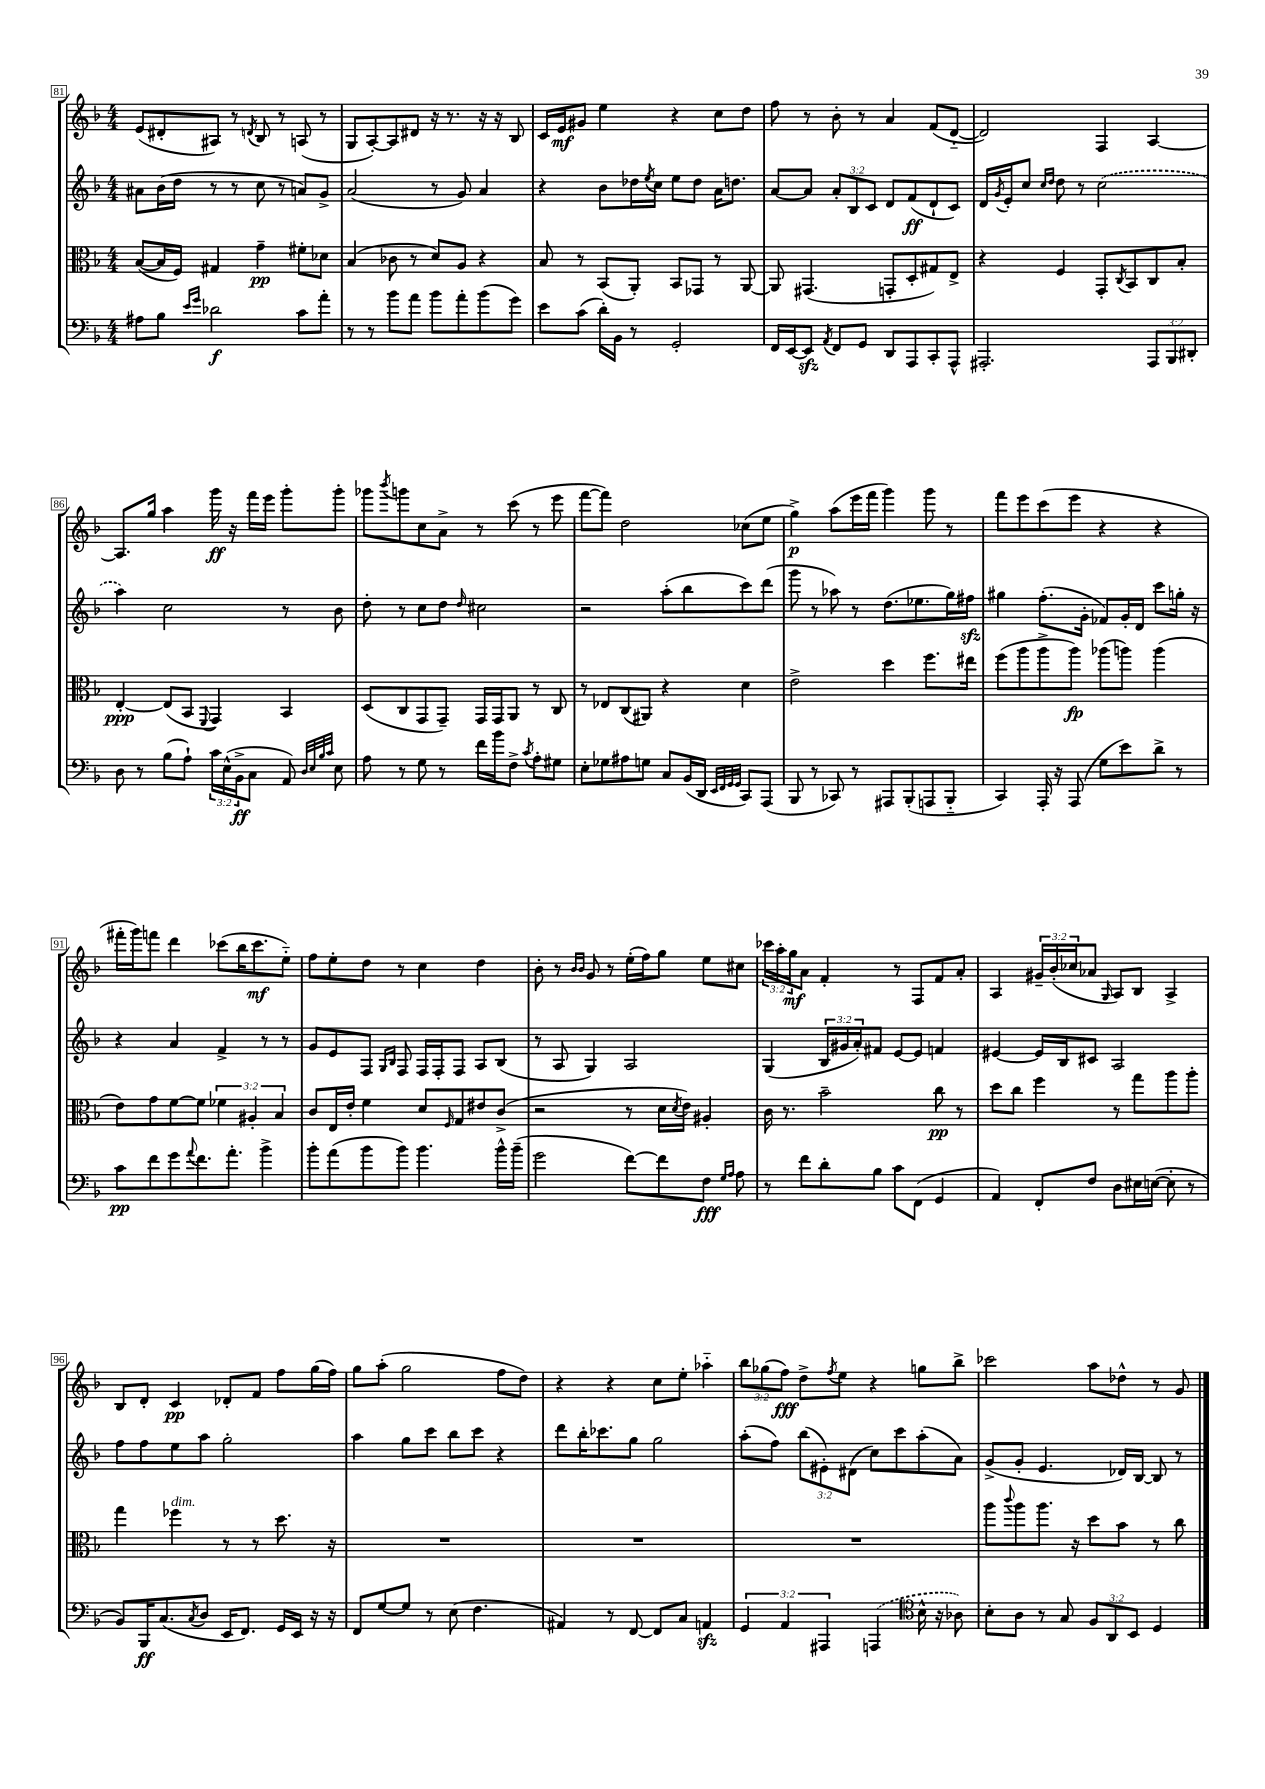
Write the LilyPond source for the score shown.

<<
\new StaffGroup <<
\new Staff = "s0" {
    \clef treble \key f \major \numericTimeSignature \time 4/4 \override Staff.TupletNumber.text = #tuplet-number::calc-fraction-text
    e'8( dis'8-. ais8) r8 \acciaccatura { d'8 } bes8 r8 a8( r8 |
    g8 a8~-.) a8 dis'8 r16 r8. r16 r16 bes8 |
    c'16 e'16\mf gis'8 e''4 r4 c''8 d''8 |
    f''8 r8 bes'8-. r8 a'4 f'8( d'8~-_ |
    d'2) f4 a4~ |
    a8. g''16 a''4 g'''16\ff r16 f'''16 e'''16 g'''8-. g'''8-. |
    ges'''8 \acciaccatura { bes'''8 } g'''8 c''8 a'8-> r8 c'''8( r8 e'''8 |
    f'''8~ f'''8) d''2 ces''8( e''8 |
    g''4->\p) a''8( e'''16 f'''16 g'''4) g'''8 r8 |
    f'''8 e'''8 c'''8( e'''8 r4 r4 |
    fis'''16-. g'''16) f'''8 d'''4 ces'''8( bes''16 ces'''8.\mf e''8-_) |
    f''8 e''8-. d''8 r8 c''4 d''4 |
    bes'8-. r8 \grace { bes'16 bes'16 } g'8 r8 e''16-.( f''16) g''8 e''8 cis''8 |
    \tuplet 3/2 { ces'''16 a''16-. g''16\mf } a'8 f'4-. r8 f8 f'8 a'8-. |
    a4 \tuplet 3/2 { gis'16-- bes'16-.( ces''16 } aes'8 \grace { g16 } a8) bes8 a4-> |
    bes8 d'8-. c'4\pp des'8-. f'8 f''8 g''16( f''16) |
    g''8 a''8-.( g''2 f''8 d''8) |
    r4 r4 c''8 e''8-. aes''4-_ |
    \tuplet 3/2 { bes''8 ges''8( f''8\fff) } d''8-> \acciaccatura { f''8 } e''8 r4 g''8 bes''8-> |
    ces'''2 a''8 des''8-^ r8 g'8 \bar "|." |
}
\new Staff = "s1" {
    \clef treble \key f \major \numericTimeSignature \time 4/4 \override Staff.TupletNumber.text = #tuplet-number::calc-fraction-text
    ais'8 bes'16( d''16 r8 r8 c''8 r8 a'8) g'8-> |
    a'2( r8 g'8) a'4 |
    r4 bes'8 des''16 \acciaccatura { e''8 } c''16 e''8 des''8 a'16 d''8. |
    a'8~ a'8 \tuplet 3/2 { a'8-. bes8 c'8 } d'8 f'8\ff( d'8-! c'8) |
    d'16 \acciaccatura { g'8 } e'16-. c''8 \grace { c''16 d''16 } d''8 r8 \once \slurDashed c''2( |
    a''4) c''2 r8 bes'8 |
    d''8-. r8 c''8 d''8 \grace { d''16 } cis''2 |
    r2 a''8-.( bes''8 c'''8) d'''8( |
    g'''8 r8 aes''8) r8 d''8.( ees''8. g''16) fis''16\sfz |
    gis''4 f''8.-.( g'16-. fes'8) g'16-. d'16 c'''8 g''16-. r16 |
    r4 a'4 f'4-> r8 r8 |
    g'8 e'8 f8 \grace { g16 bes16 } f8 f16 f16-. f8 a8 bes8( |
    r8 a8 g4) a2 |
    g4( \tuplet 3/2 { bes16 gis'16 a'16-.) } fis'8 e'8~ e'8 f'4 |
    eis'4~ eis'16 bes16 cis'8 a2 |
    f''8 f''8 e''8 a''8 g''2-. |
    a''4 g''8 c'''8 bes''8 c'''8 r4 |
    d'''8 bes''16-. ces'''8. g''8 g''2 |
    a''8-.( f''8) \tuplet 3/2 { bes''8( eis'8-.) dis'8( } c''8) c'''8 a''8-.( a'8) |
    g'8->( g'8-. e'4. des'16) bes16~ bes8 r8 \bar "|." |
}
\new Staff = "s2" {
    \clef alto \key f \major \numericTimeSignature \time 4/4 \override Staff.TupletNumber.text = #tuplet-number::calc-fraction-text
    bes8~( bes16 f16) gis4 g'4--\pp fis'8-. des'8 |
    bes4( ces'8 r8 d'8) a8 r4 |
    bes8 r8 bes,8( a,8-.) bes,8 ges,8 r8 a,8~ |
    a,8 gis,4.( g,8-. d8-. gis8) e8-> |
    r4 f4 g,8-. \acciaccatura { c8 } bes,8 c8 bes8-. |
    e4~-.\ppp e8( bes,8 \appoggiatura { f,8 } g,4) bes,4 |
    d8( c8 g,8 g,8--) g,16 g,16 a,8 r8 c8 |
    r8 ees8 c8( ais,8) r4 d'4 |
    e'2-> d''4 f''8. eis''16 |
    f''8( a''8 a''8-> a''8\fp) aes''8( a''8) a''4( |
    e'8) g'8 f'8~ f'8 \tuplet 3/2 { fes'4 ais4-. bes4 } |
    c'8 e16 e'16-. f'4 d'8 \grace { f16 } g8 eis'8 c'8->( |
    r2 r8 d'16 \acciaccatura { d'8 } e'16) ais4-. |
    c'16 r8. bes'2-- c''8\pp r8 |
    d''8 c''8 f''4 r8 g''8 a''8 a''8-. |
    g''4 fes''4^\markup { \italic "dim." } r8 r8 d''8. r16 |
    R1 |
    R1 |
    R1 |
    a''8 \appoggiatura { c'''8 } a''8 a''8. r16 d''8 bes'8 r8 c''8 \bar "|." |
}
\new Staff = "s3" {
    \clef bass \key f \major \numericTimeSignature \time 4/4 \override Staff.TupletNumber.text = #tuplet-number::calc-fraction-text
    ais8 bes8 \grace { e'16 g'16 } des'2\f c'8 a'8-. |
    r8 r8 bes'8 a'8 bes'8 a'8-. bes'8( g'8) |
    e'8 c'8( d'16-.) bes,16 r8 g,2-. |
    f,16 e,16~ e,8\sfz \acciaccatura { a,8 } f,8 g,8 d,8 a,,8 c,8-. a,,8-^ |
    ais,,2.-. \tuplet 3/2 { ais,,8 bes,,8 dis,8-. } |
    d8 r8 bes8( a8-!) \tuplet 3/2 { c'16 e16-^( bes,16->\ff } c8 a,8) \grace { d32 e32 bes32 c'32 } e8 |
    a8 r8 g8 r8 f'16 bes'16 f8-> \acciaccatura { c'8 } a8-. gis8 |
    e8-. ges8 ais8 g8 c8 bes,16( d,16 \grace { e,32 f,32 g,32 g,32 } c,8) a,,8( |
    bes,,8 r8 ces,8) r8 ais,,8 bes,,8-.( a,,8 bes,,8-_ |
    c,4) a,,16-. r16 a,,8( g8 e'8) d'8-> r8 |
    c'8\pp f'8 g'8 \appoggiatura { a'8 } f'8. a'8.-. bes'4-> |
    bes'8-. a'8( bes'8 bes'8) bes'4. bes'16-^ bes'16--( |
    g'2 f'8~) f'8 f8\fff \grace { g16 a16 } a8 |
    r8 f'8 d'8-. bes8 c'8 f,8( g,4 |
    a,4) f,8-. f8 d8 eis16 e16~( e8-. r8 |
    bes,8) bes,,16\ff c8.( \acciaccatura { c8 } d8 e,16 f,8.) g,16 e,16 r16 r16 |
    f,8 g8~ g8 r8 e8( f4. |
    ais,4) r8 f,8~ f,8 c8 a,4\sfz |
    \tuplet 3/2 { g,4 a,4 ais,,4 } \once \slurDashed a,,4( \clef tenor bes16-^ r16 aes8) |
    bes8-. a8 r8 g8 \tuplet 3/2 { f8 a,8 bes,8 } d4 \bar "|." |
}
>>
>>
\layout { \context { \Score currentBarNumber = #81 \override BarNumber.stencil = #(make-stencil-boxer 0.1 0.3 ly:text-interface::print) } }
